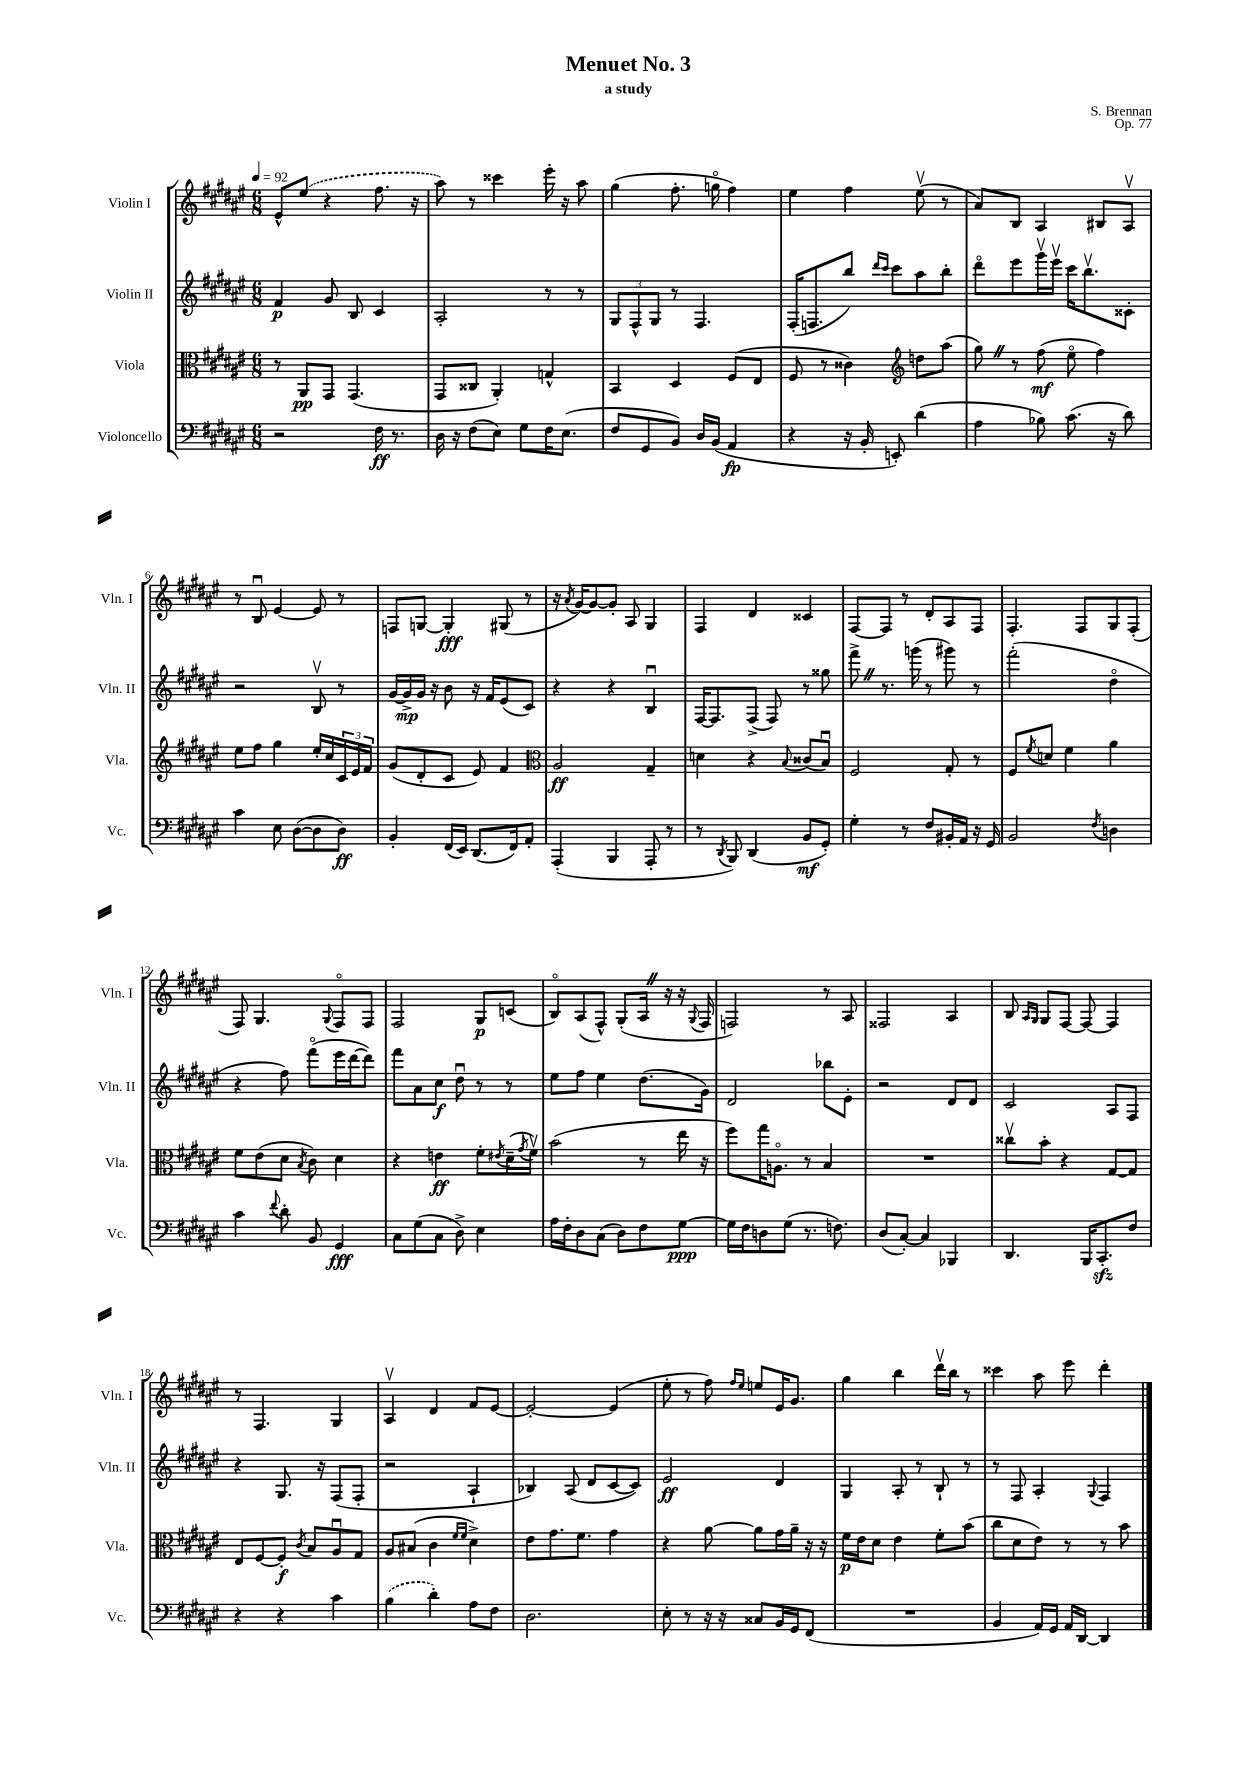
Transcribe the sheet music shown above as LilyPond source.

\header { title = "Menuet No. 3" composer = "S. Brennan" subtitle = "a study" opus = "Op. 77" }
<<
\new StaffGroup <<
\new Staff = "s0" \with { instrumentName = "Violin I" shortInstrumentName = "Vln. I" } {
    \clef treble \key fis \major \numericTimeSignature \time 6/8 \tempo 4 = 92
    eis'8-^ \once \slurDashed eis''8( r4 fis''8. r16 |
    ais''8) r8 cisis'''4 eis'''16-. r16 ais''8 |
    gis''4( fis''8.-. g''16\flageolet fis''4) |
    eis''4 fis''4 eis''8\upbow( r8 |
    ais'8) b8 ais4 bis8 ais8\upbow |
    r8 b8\downbow eis'4~ eis'8 r8 |
    f8 g8~ g4-.\fff gis8( r8 |
    r16 \acciaccatura { ais'8 } gis'16~) gis'8~ gis'8-. ais8 gis4 |
    fis4 dis'4 cisis'4 |
    fis8~ fis8 r8 dis'8-. ais8 fis8 |
    fis4.-. fis8 gis8 fis8-.( |
    fis8) gis4. \appoggiatura { gis8 } fis8\flageolet fis8 |
    fis2 gis8\p c'8( |
    b8\flageolet) ais8( fis8-^) gis8-.( ais16 \once \override BreathingSign.text = \markup { \musicglyph "scripts.caesura.straight" } \breathe r16 r16 \appoggiatura { gis8 } fis16 |
    f2) r8 ais8 |
    fisis2 ais4 |
    b8 \grace { ais16 gis16 } gis8 fis8~ fis8~ fis4 |
    r8 fis4. gis4 |
    ais4\upbow dis'4 fis'8 eis'8~ |
    eis'2~-. eis'4( |
    eis''8-. r8 fis''8) \grace { fis''16 eis''16 } e''8 eis'16 gis'8. |
    gis''4 b''4 dis'''16\upbow b''16 r8 |
    cisis'''4 ais''8 eis'''8 dis'''4-. \bar "|." |
}
\new Staff = "s1" \with { instrumentName = "Violin II" shortInstrumentName = "Vln. II" } {
    \clef treble \key fis \major \numericTimeSignature \time 6/8
    fis'4\p gis'8 b8 cis'4 |
    ais2-. r8 r8 |
    \tuplet 3/2 { gis8 fis8-^ gis8 } r8 fis4. |
    fis16-.( f8. b''8) \grace { dis'''16 cis'''16 } cis'''8 ais''8 b''8-. |
    dis'''8\flageolet eis'''8 gis'''16\upbow eis'''16\upbow cis'''16 b''8.\upbow cisis'8-. |
    r2 b8\upbow r8 |
    gis'16~ gis'16->\mp gis'16 r16 b'8 r16 fis'16 eis'8( cis'8) |
    r4 r4 b4\downbow |
    fis16~ fis8. fis8->( fis8) r8 gisis''8 |
    fis'''8-> \once \override BreathingSign.text = \markup { \musicglyph "scripts.caesura.straight" } \breathe r8. g'''16( r8 gis'''8) r8 |
    fis'''2-.( dis''4\flageolet |
    r4 fis''8) fis'''8\flageolet( eis'''16 dis'''16~ dis'''8) |
    fis'''8 ais'8 cis''8\f dis''8\downbow r8 r8 |
    eis''8 fis''8 eis''4 dis''8.( gis'16) |
    dis'2 bes''8 eis'8-. |
    r2 dis'8 dis'8 |
    cis'2 ais8 fis8 |
    r4 gis8. r16 fis8( fis8-. |
    r2 ais4-! |
    bes4) ais8( dis'8 cis'8~ cis'8) |
    eis'2\ff dis'4 |
    gis4 ais8-. r8 b8-! r8 |
    r8 fis8 ais4-. \appoggiatura { gis8 } fis4 \bar "|." |
}
\new Staff = "s2" \with { instrumentName = "Viola" shortInstrumentName = "Vla." } {
    \clef alto \key fis \major \numericTimeSignature \time 6/8
    r8 ais,8\pp gis,8 gis,4.( |
    gis,8 cisis8 ais,4-.) g4-^ |
    b,4 dis4 fis8( eis8 |
    fis8 r8 cisis'4) \clef treble d''8 ais''8( |
    gis''8) \once \override BreathingSign.text = \markup { \musicglyph "scripts.caesura.straight" } \breathe r8 fis''8\mf( eis''8\flageolet fis''4) |
    eis''8 fis''8 gis''4 eis''16-. cis''16 \tuplet 3/2 { cis'16 eis'16 fis'16 } |
    gis'8( dis'8-. cis'8 eis'8) fis'4 |
    \clef alto ais2\ff gis4-- |
    d'4 r4 \appoggiatura { b8 } cisis'8( b8\downbow) |
    fis2 gis8-. r8 |
    fis8 \acciaccatura { fis'8 } d'8 fis'4 ais'4 |
    fis'8 eis'8( dis'8 \acciaccatura { b8 } cis'8) dis'4 |
    r4 e'4\ff fis'8-. \acciaccatura { eis'8 } dis'16--( \acciaccatura { gis'8 } fis'16\upbow) |
    b'2( r8 eis''16 r16 |
    fis''8) gis''16 a8.\flageolet r8 b4 |
    R2. |
    cisis''8\upbow b'8-. r4 gis8~ gis8 |
    eis8 fis8~ fis8-.\f \acciaccatura { cis'8 } b8 ais8\downbow gis8 |
    ais8 bis8( cis'4 \grace { fis'16 fis'16 } dis'4->) |
    eis'8 gis'8. fis'8. gis'4 |
    r4 ais'8~ ais'8 gis'16 ais'16-- r16 r16 |
    fis'16\p eis'16 dis'8 eis'4 fis'8-. b'8( |
    cis''8 dis'8 eis'8) r8 r8 b'8 \bar "|." |
}
\new Staff = "s3" \with { instrumentName = "Violoncello" shortInstrumentName = "Vc." } {
    \clef bass \key fis \major \numericTimeSignature \time 6/8
    r2 fis16\ff r8. |
    dis16 r16 fis8( eis8) gis8 fis16 eis8.( |
    fis8 gis,8 b,8) dis16 b,16( ais,4\fp |
    r4 r16 b,16-. e,8-.) dis'4( |
    ais4 bes8) cis'8.( r16 dis'8) |
    cis'4 eis8 dis8~( dis8 dis8\ff) |
    b,4-. fis,16( eis,16) dis,8.( fis,16) ais,8-. |
    ais,,4-.( b,,4 ais,,8-. r8 |
    r8 \acciaccatura { dis,8 } b,,8) dis,4( b,8\mf gis,8-.) |
    gis4-. r8 fis8 bis,16-. ais,16 r16 gis,16 |
    b,2 \acciaccatura { fis8 } d4 |
    cis'4 \appoggiatura { fis'8 } dis'8-. b,8 gis,4\fff |
    cis8 gis8( cis8 dis8->) eis4 |
    ais16 fis16-. dis8 cis8( dis8) fis8 gis8~\ppp |
    gis16 fis16 d8 gis8( r8. f8.) |
    dis8( cis8~-.) cis4 bes,,4 |
    dis,4. b,,16 cis,8.-.\sfz fis8 |
    r4 r4 cis'4 |
    \once \slurDashed b4( dis'4-.) ais8 fis8 |
    dis2. |
    eis8-. r8 r16 r16 cisis8 b,16 gis,16 fis,8( |
    R2. |
    b,4 ais,16) gis,16 ais,16 dis,16~ dis,4 \bar "|." |
}
>>
>>
